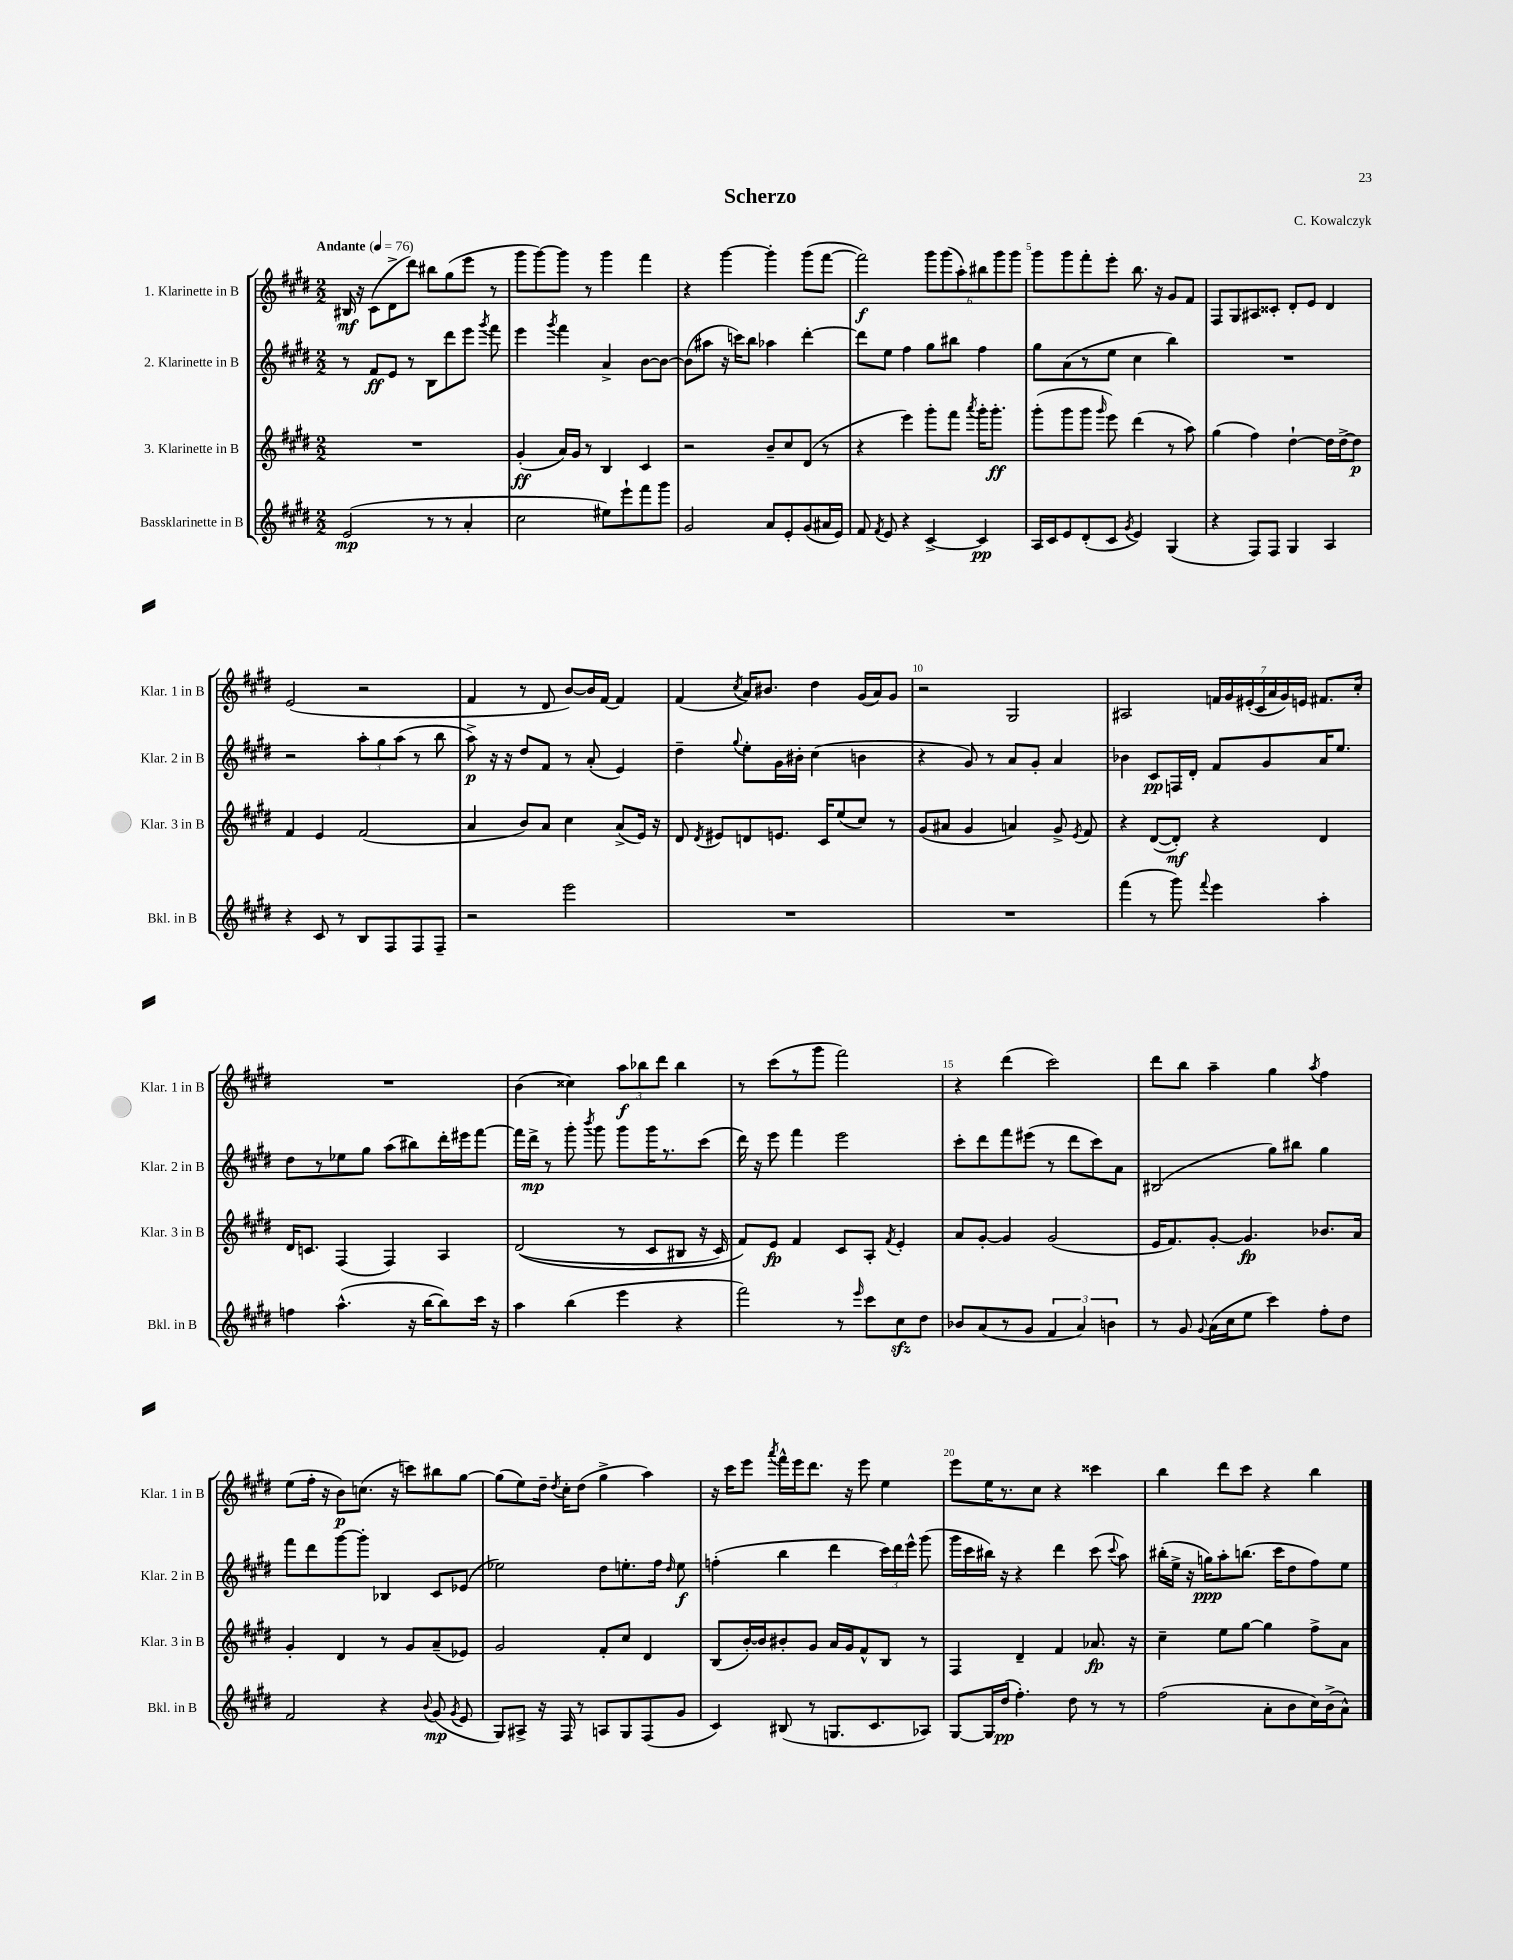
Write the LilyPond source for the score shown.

\header { title = "Scherzo" composer = "C. Kowalczyk" }
<<
\new StaffGroup <<
\new Staff = "s0" \with { instrumentName = "1. Klarinette in B" shortInstrumentName = "Klar. 1 in B" } {
    \clef treble \key e \major \numericTimeSignature \time 2/2 \tempo "Andante" 4 = 76
    \autoBeamOff bis16\mf r16 cis'8[( dis'8-> dis'''8]) bis''8[ gis''8( e'''8] r8 |
    gis'''8[ gis'''8~) gis'''8] r8 gis'''4 fis'''4 |
    r4 gis'''4~ gis'''4-. gis'''8[( fis'''8]~ |
    fis'''2\f) \tuplet 6/4 { gis'''8[ gis'''8( a''8-.) bis''8 gis'''8 gis'''8] } |
    gis'''8[ gis'''8 fis'''8-. e'''8]-. b''8. r16 gis'8[ fis'8] |
    fis8[ gis8 ais8 cisis'8]-. dis'8[-. e'8] dis'4 |
    e'2( r2 |
    fis'4 r8 dis'8 b'8[~) b'16 fis'16]~ fis'4 |
    fis'4( \acciaccatura { cis''8 } a'16[) bis'8.] dis''4 gis'16[( a'16) gis'8] |
    r2 gis2 |
    ais2 \tuplet 7/4 { f'16[ gis'16 eis'16-.( cis'16 a'16 gis'16) e'16] } fis'8.[ cis''16]-. |
    R1 |
    b'4( cisis''4) \tuplet 3/2 { a''8[\f bes''8 dis'''8] } bes''4 |
    r8 cis'''8[( r8 gis'''8] fis'''2) |
    r4 dis'''4( cis'''2) |
    dis'''8[ b''8] a''4-- gis''4 \acciaccatura { a''8 } fis''4 |
    e''8[( fis''16]-. r16 b'8[\p) c''8.]( r16 c'''8[) bis''8 gis''8]~ |
    gis''8[( e''8) dis''16]-- \acciaccatura { dis''8 } cis''16[-. dis''8]( gis''4-> a''4) |
    r16 cis'''16[ e'''8] \acciaccatura { a'''8 } fis'''16[-^ e'''16 dis'''8.] r16 e'''8 e''4 |
    e'''8[ e''16 r8. cis''8] r4 cisis'''4 |
    b''4 dis'''8[ cis'''8] r4 b''4 \bar "|." |
}
\new Staff = "s1" \with { instrumentName = "2. Klarinette in B" shortInstrumentName = "Klar. 2 in B" } {
    \clef treble \key e \major \numericTimeSignature \time 2/2
    \autoBeamOff r8 fis'8[\ff e'8] r8 b8[ dis'''8 e'''8] \acciaccatura { gis'''8 } fis'''8 |
    e'''4 \acciaccatura { gis'''8 } fis'''4 a'4-> b'8[~ b'8]~ |
    b'8[( ais''8] r16 c'''16[) b''8] aes''4 dis'''4~-. |
    dis'''8[ e''8] fis''4 gis''8[ bis''8] fis''4 |
    gis''8[ a'8( r8 e''8] cis''4 b''4) |
    R1 |
    r2 \tuplet 3/2 { a''8[-. gis''8 a''8]( } r8 b''8 |
    a''8->\p) r16 r16 dis''8[ fis'8] r8 a'8-.( e'4) |
    dis''4-- \appoggiatura { gis''8 } e''8[-. gis'16 bis'16]-. cis''4( b'4 |
    r4 gis'8) r8 a'8[ gis'8]-. a'4 |
    bes'4 cis'8[\pp f16 dis'16]-. fis'8[ gis'8 a'16 e''8.] |
    dis''8[ r8 ees''8 gis''8] a''8[( bis''8) dis'''16-. eis'''16 fis'''8]~ |
    fis'''16[ dis'''16]->\mp r8 gis'''8-. \acciaccatura { b'''8 } gis'''8 gis'''8[ gis'''16 r8. cis'''8]( |
    dis'''16) r16 e'''8 fis'''4 e'''2 |
    cis'''8[-. dis'''8 fis'''8 eis'''8]( r8 dis'''8[ cis'''8) a'8] |
    bis2( gis''8[) bis''8] gis''4 |
    fis'''8[ dis'''8 gis'''8~ gis'''8]-. bes4 cis'8[ ees'8]( |
    ees''2) dis''8[ e''8.-. fis''16] \grace { dis''16 } e''8\f |
    f''4-.( b''4 dis'''4 \tuplet 3/2 { cis'''16[) dis'''16 e'''16]-^ } gis'''8( |
    gis'''16[ cis'''16 bis''16]) r16 r4 dis'''4 cis'''8( \appoggiatura { cis'''8 } a''8) |
    bis''16[-.( e''16]-> r16 g''16[\ppp) a''8-. b''8.]( cis'''16[ dis''8 fis''8) e''8] \bar "|." |
}
\new Staff = "s2" \with { instrumentName = "3. Klarinette in B" shortInstrumentName = "Klar. 3 in B" } {
    \clef treble \key e \major \numericTimeSignature \time 2/2
    \autoBeamOff R1 |
    gis'4-.\ff( a'16[) gis'16] r8 b4 cis'4 |
    r2 b'8[-- cis''8 dis'8]( r8 |
    r4 e'''4) gis'''8[-. fis'''8] \acciaccatura { a'''8 } gis'''16[-. gis'''8.]-.\ff |
    gis'''8[-.( gis'''8 gis'''8] \grace { gis'''16 } e'''8) dis'''4( r8 a''8) |
    gis''4( fis''4) dis''4~-! dis''16[ dis''16~-> dis''8]\p |
    fis'4 e'4 fis'2( |
    a'4 b'8[) a'8] cis''4 a'8[->( e'16]) r16 |
    dis'8 \acciaccatura { dis'8 } eis'8[ d'8 e'8.] cis'16[ e''8( cis''8]) r8 |
    gis'8[( ais'8] gis'4 a'4) gis'8-> \acciaccatura { e'8 } fis'8 |
    r4 dis'8[~( dis'8]-.\mf) r4 dis'4 |
    dis'16[ c'8.] fis4( fis4) a4 |
    dis'2(\( r8 cis'8[ bis8] r16 cis'16) |
    fis'8[\) e'8]\fp fis'4 cis'8[ a8]-. \acciaccatura { fis'8 } e'4-. |
    a'8[ gis'8]~-. gis'4 gis'2( |
    e'16[ fis'8.) gis'8]~-. gis'4.\fp bes'8.[ a'16] |
    gis'4-. dis'4 r8 gis'8[ a'8--( ees'8]) |
    gis'2 fis'8[-. cis''8] dis'4 |
    b8[( b'16~-.) b'16 bis'8-. gis'8] a'16[ gis'16 fis'8-^ b8] r8 |
    fis4 dis'4-- fis'4 aes'8.\fp r16 |
    cis''4-- e''8[ gis''8]~ gis''4 fis''8[-> a'8] \bar "|." |
}
\new Staff = "s3" \with { instrumentName = "Bassklarinette in B" shortInstrumentName = "Bkl. in B" } {
    \clef treble \key e \major \numericTimeSignature \time 2/2
    \autoBeamOff e'2\mp( r8 r8 a'4-. |
    cis''2 eis''8[) e'''8-! fis'''8 gis'''8] |
    gis'2 a'8[ e'8-. gis'8( ais'16 e'16]) |
    fis'8 \acciaccatura { fis'8 } e'8 r4 cis'4~-> cis'4\pp |
    a16[ cis'16 e'8 dis'8-.( cis'8] \acciaccatura { gis'8 } e'4) gis4( |
    r4 fis8[) fis8] gis4 a4 |
    r4 cis'8 r8 b8[ fis8 fis8 fis8]-- |
    r2 e'''2 |
    R1 |
    R1 |
    fis'''4( r8 gis'''8) \appoggiatura { fis'''8 } e'''4 a''4-. |
    f''4 a''4.-^( r16 b''16[~ b''8) cis'''16] r16 |
    a''4 b''4( e'''4 r4 |
    fis'''2) r8 \grace { e'''16 } cis'''8[ cis''8\sfz dis''8] |
    bes'8[ a'8( r8 gis'8] \tuplet 3/2 { fis'4 a'4) b'4 } |
    r8 gis'8 \appoggiatura { gis'8 } a'16[( cis''16 e''8] cis'''4) fis''8[-. dis''8] |
    fis'2 r4 \appoggiatura { b'8 } gis'8\mp( \acciaccatura { gis'8 } e'8 |
    gis8[) ais8]-> r16 fis16 r8 a8[ gis8 fis8( gis'8] |
    cis'4) bis8( r8 g8.[ cis'8. aes8]) |
    gis8[~ gis16 dis''16]\pp( fis''4.-.) dis''8 r8 r8 |
    fis''2( a'8[-. b'8 cis''16) b'16->( a'8]-^) \bar "|." |
}
>>
>>
\layout { \context { \Score \override BarNumber.break-visibility = ##(#f #t #t) barNumberVisibility = #(every-nth-bar-number-visible 5) } }
